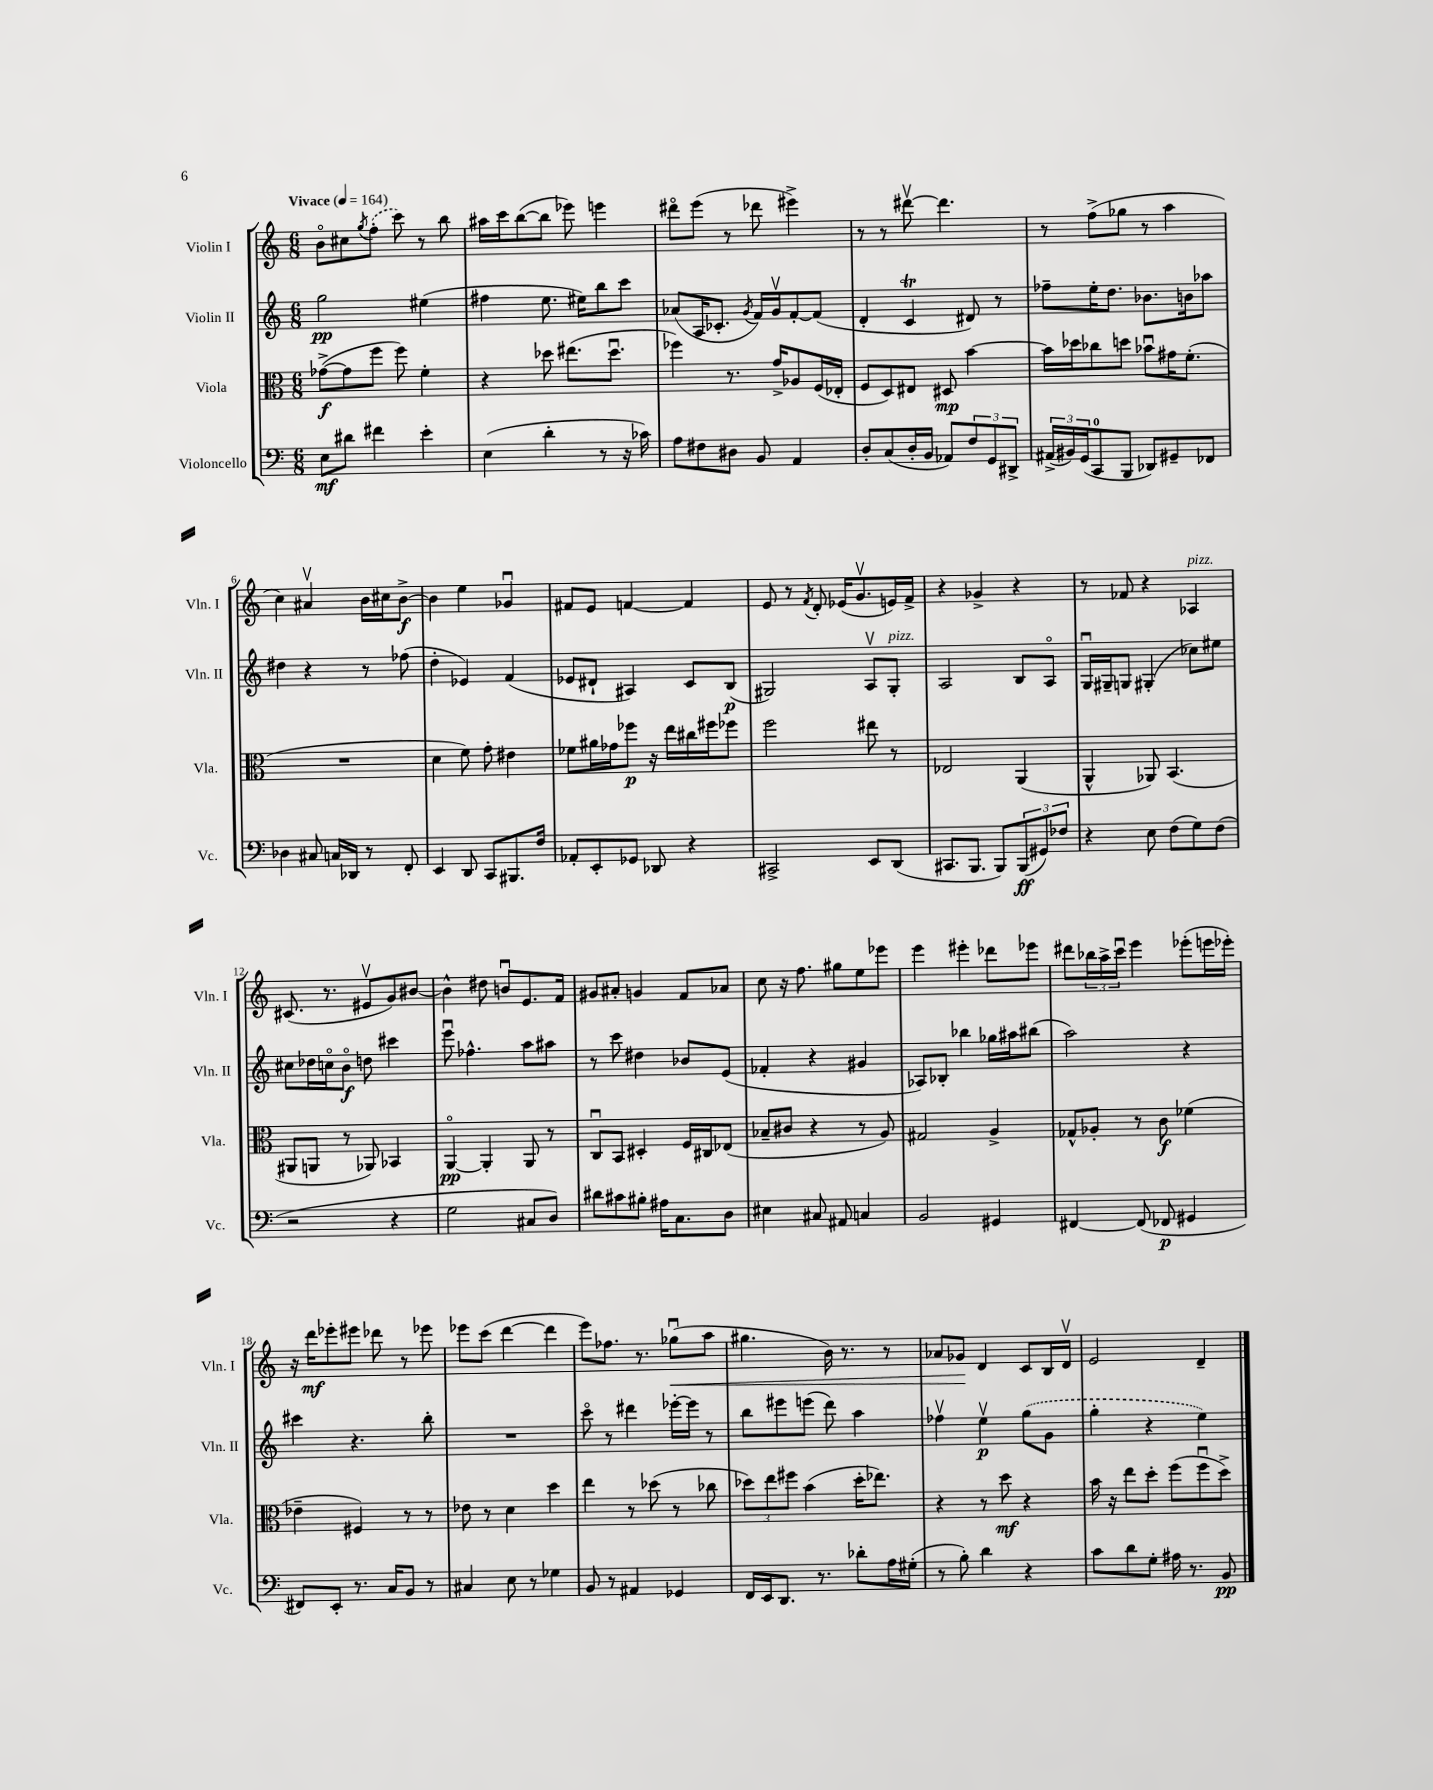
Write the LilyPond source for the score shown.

<<
\new StaffGroup <<
\new Staff = "s0" \with { instrumentName = "Violin I" shortInstrumentName = "Vln. I" } {
    \clef treble \key c \major \numericTimeSignature \time 6/8 \tempo "Vivace" 4 = 164
    b'8\flageolet cis''8 \acciaccatura { g''8 } \once \slurDashed f''8-.( c'''8) r8 b''8 |
    ais''16 c'''16 b''8~( b''8 ees'''8) e'''4 |
    dis'''8\flageolet e'''8( r8 des'''8 eis'''4->) |
    r8 r8 dis'''8~\upbow dis'''4. |
    r8 f''8->( ges''8 r8 a''4 |
    c''4) ais'4\upbow b'16 cis''16 b'8~->\f |
    b'4 e''4 ges'4\downbow |
    fis'8 e'8 f'4~ f'4 |
    e'8 r8 \acciaccatura { f'8 } d'8-. ees'16( g'8.\upbow e'16) f'16-> |
    r4 ges'4-> r4 |
    r8 fes'8 r4 aes4^\markup { \italic "pizz." } |
    cis'8.( r8. eis'8\upbow g'8) bis'8~ |
    bis'4-^ dis''8 b'8\downbow e'8. f'16 |
    gis'8 ais'8-. g'4 f'8 aes'8 |
    c''8 r16 f''8. gis''8 e''8 ees'''8 |
    e'''4 eis'''4-. des'''8 ees'''8 |
    dis'''8 \tuplet 3/2 { bes''16 a''16-> c'''16\downbow } e'''4 ees'''8-.( e'''16 ees'''16-.) |
    r16 d'''16\mf ees'''8-. eis'''8 des'''8 r8 ees'''8 |
    ees'''8 c'''8( d'''4~ d'''4 |
    e'''8) fes''8. r8. ges''8\downbow\<( a''8 |
    gis''4. b'16) r8. r8 |
    aes'8 ges'8\! d'4 c'8 b16 d'16\upbow |
    e'2 d'4-- \bar "|." |
}
\new Staff = "s1" \with { instrumentName = "Violin II" shortInstrumentName = "Vln. II" } {
    \clef treble \key c \major \numericTimeSignature \time 6/8
    g''2\pp eis''4( |
    fis''4 e''8. eis''16) b''8 c'''8 |
    aes'8( a16 ces'8.-. \acciaccatura { g'8 } f'16) g'16\upbow f'8~-. f'8( |
    d'4-. c'4\trill dis'8) r8 |
    fes''8-- e''16-. d''8. bes'8. b'16 aes''8 |
    dis''4 r4 r8 fes''8( |
    d''4-. ees'4) f'4( |
    ees'8 dis'8-! ais4) c'8 b8\p( |
    gis2) a8\upbow gis8-.^\markup { \italic "pizz." } |
    a2 b8 a8\flageolet |
    g16\downbow gis16-- g8 gis4-.( ces''8) eis''8 |
    cis''8 des''16 c''16\flageolet b'8\flageolet\f d''8 cis'''4 |
    e'''8\downbow fes''4.-^ a''8 ais''8 |
    r8 c'''8 dis''4 bes'8 e'8( |
    fes'4-. r4 gis'4 |
    aes8) bes8-. bes''4 ges''16 ais''16 bis''8( |
    a''2) r4 |
    cis'''4 r4. b''8-. |
    R2. |
    c'''8\flageolet r8 dis'''4 ees'''16~-. ees'''16 r8 |
    b''8 eis'''8 e'''8( d'''8) a''4 |
    fes''4\upbow e''4\upbow\p \once \slurDashed g''8( g'8 |
    g''4-. r4 e''4) \bar "|." |
}
\new Staff = "s2" \with { instrumentName = "Viola" shortInstrumentName = "Vla." } {
    \clef alto \key c \major \numericTimeSignature \time 6/8
    ges'8~->\f( ges'8 f''8 f''8) f'4-. |
    r4 des''8 eis''8.( des''8.\downbow |
    fes''4) r8. g'16-> aes8 f16( ees16-. |
    f8 d8) eis8 dis8\mp b'4~ |
    b'16 des''16 ces''8 d''8 bes'8\downbow gis'16 f'8.-.( |
    R2. |
    d'4 f'8) g'8-. eis'4 |
    fes'8 ais'16 ges'16 fes''8\p r16 e''16 cis''16 fis''16 fes''8 |
    f''2 eis''8 r8 |
    ees2 a,4( |
    a,4-^ aes,8) b,4.( |
    ais,8 a,8 r8 aes,8) bes,4 |
    a,4~\flageolet\pp a,4-. a,8 r8 |
    c8\downbow b,8 dis4-. f16 cis16 ees8( |
    bes8-- cis'8 r4 r8 a8) |
    gis2 a4-> |
    ges8-^ aes8-. r8 c'8\f fes'4( |
    ees'4-- fis4) r8 r8 |
    ees'8 r8 d'4 d''4 |
    e''4 r8 des''8( r8 ces''8 |
    \tuplet 3/2 { des''8) e''8 fis''8 } b'4( des''16-. ees''8.) |
    r4 r8 d''8\mf r4 |
    b'16 r16 e''8 d''8-. f''8( f''8\downbow d''8->) \bar "|." |
}
\new Staff = "s3" \with { instrumentName = "Violoncello" shortInstrumentName = "Vc." } {
    \clef bass \key c \major \numericTimeSignature \time 6/8
    e8\mf dis'8 fis'4 e'4-. |
    e4( d'4-. r8 r16 ces'16) |
    a8 fis8 dis8 b,8 a,4 |
    d8-. c8( d16-. b,16 aes,8) \tuplet 3/2 { f8 g,8 dis,8-> } |
    \tuplet 3/2 { ais,16->( bis,16) g,16( } c,8-0 b,,8 des,8) gis,8-- fes,8 |
    des4 cis8 c16 des,16 r8 f,8-. |
    e,4 d,8 c,8 bis,,8. f16 |
    aes,8-. e,8-. ges,8 des,8 r4 |
    cis,2-> e,8 d,8( |
    cis,8. b,,8. b,,8) \tuplet 3/2 { b,,8\ff( gis,8) fes8 } |
    r4 e8 f8( g8) f8( |
    r2 r4 |
    g2 cis8 d8) |
    dis'8 cis'8 bis8-. ais16 c8. d8 |
    eis4 cis8 ais,8 c4 |
    b,2 gis,4 |
    fis,4~ fis,8( fes,8\p gis,4 |
    fis,8) e,8-. r8. c16 b,8 r8 |
    cis4 e8 r8 ges4 |
    b,8 r8 ais,4 ges,4 |
    f,16 e,16 d,8. r8. des'8-. a16 gis16-.( |
    r8 b8-.) d'4 r4 |
    c'8 d'8 g8-. ais16 r8. b,8\pp \bar "|." |
}
>>
>>
